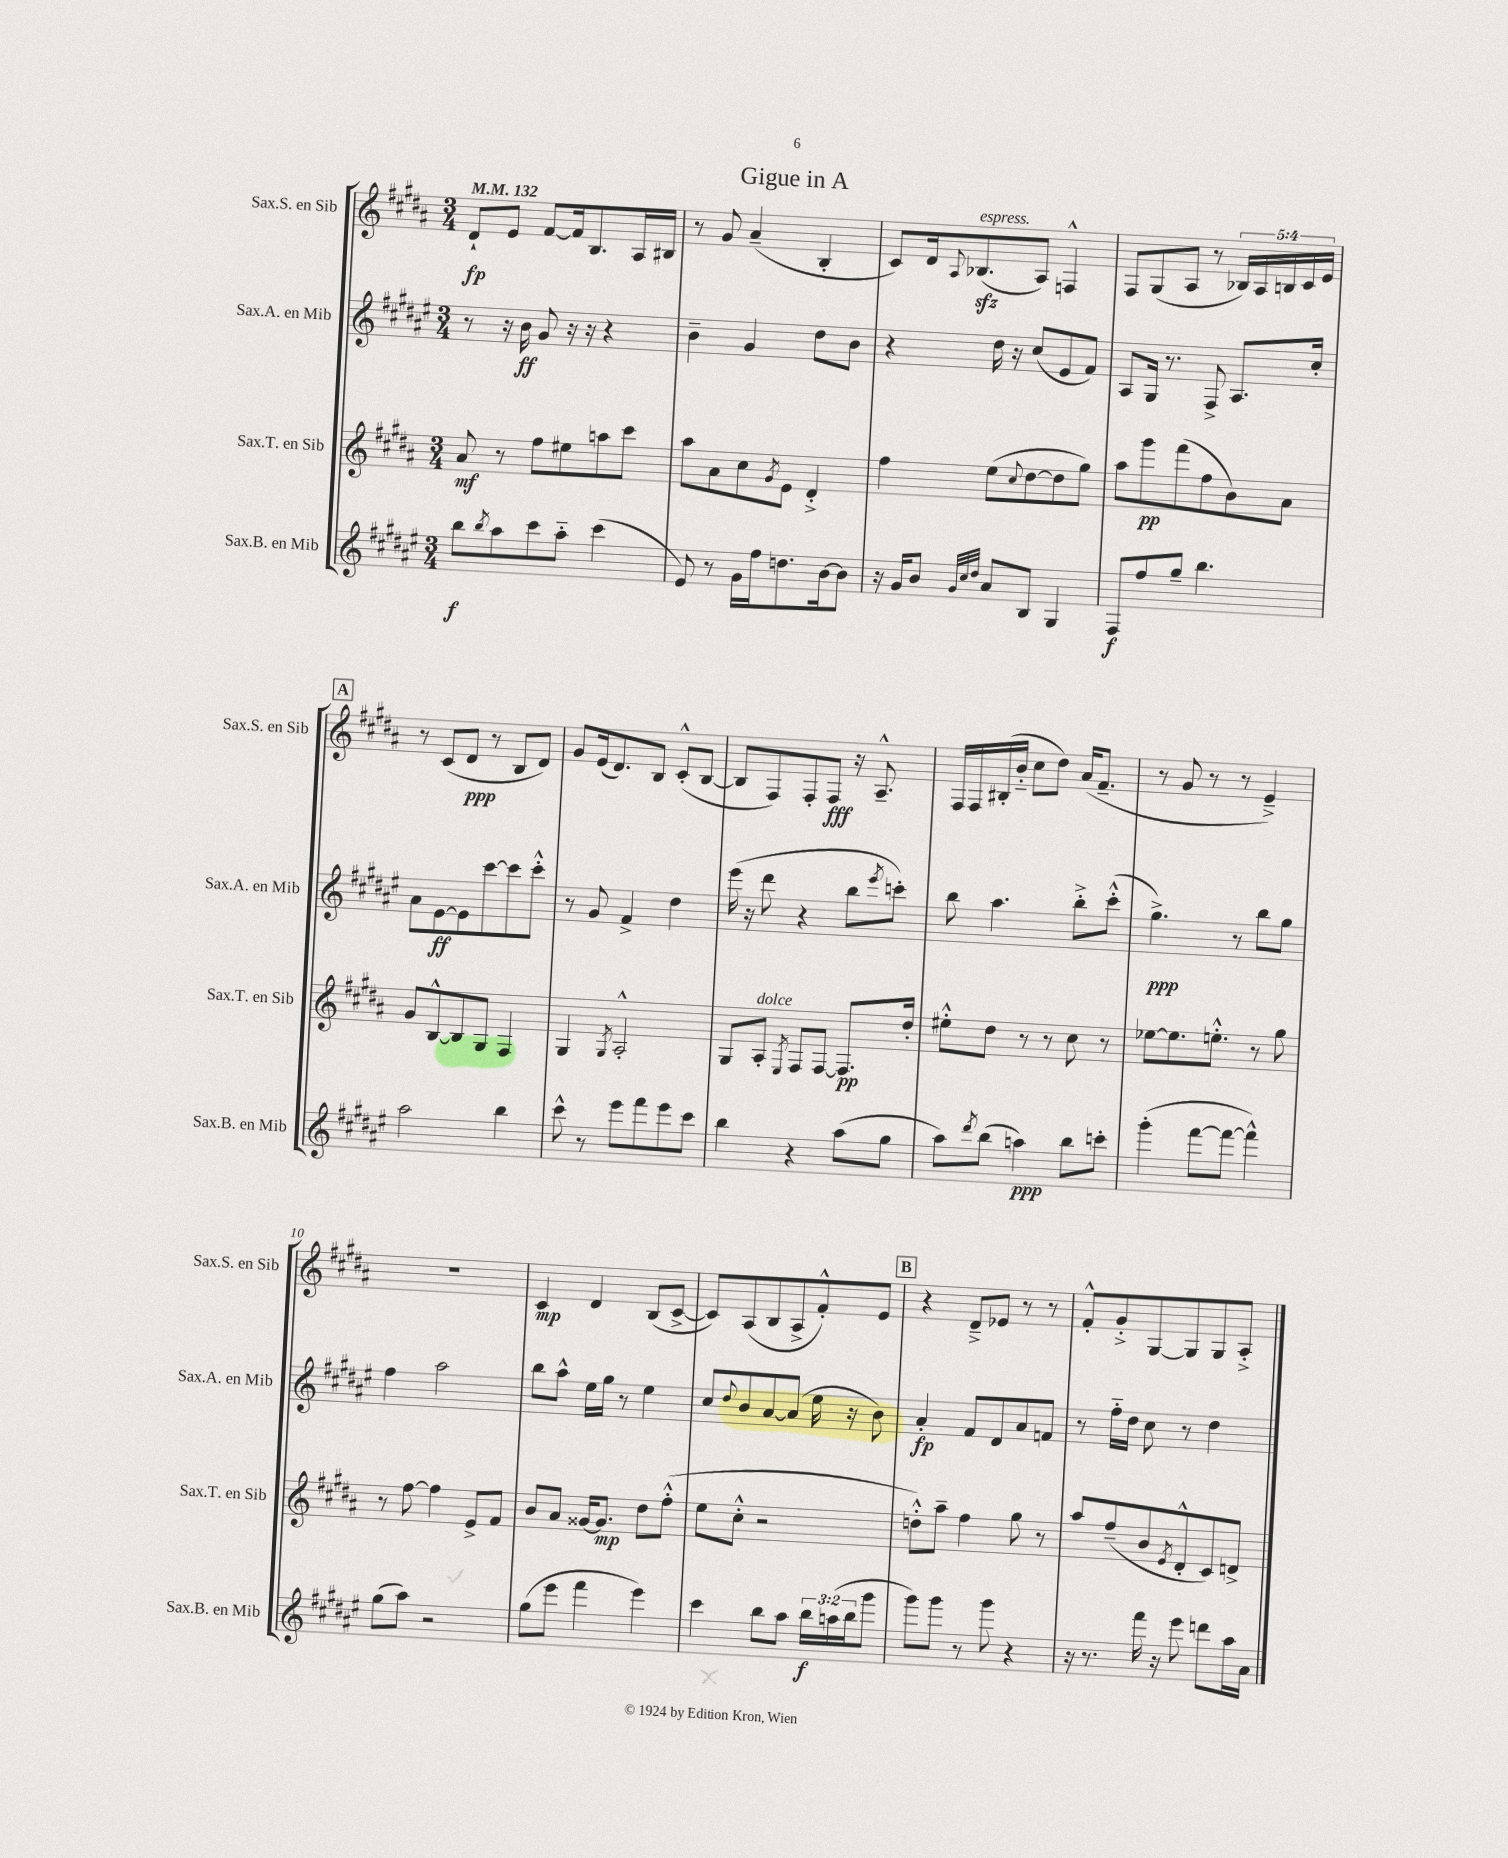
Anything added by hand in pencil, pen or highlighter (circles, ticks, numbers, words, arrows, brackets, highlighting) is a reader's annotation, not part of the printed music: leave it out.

**kern	**kern	**kern	**kern
*staff4	*staff3	*staff2	*staff1
*clefG2	*clefG2	*clefG2	*clefG2
*k[f#c#g#d#a#e#]	*k[f#c#g#d#a#]	*k[f#c#g#d#a#e#]	*k[f#c#g#d#a#]
*M3/4	*M3/4	*M3/4	*M3/4
*MM132	*MM132	*MM132	*MM132
8bb\L	8a#/	8r	8d#`/L
8qbb/	.	.	.
8aa#\	8r	16r	8e/J
.	.	16b\	.
8ccc#\	8ff#\L	8g#/	[8f#/L
8aa#'~\J	8ee#\	16r	16f#/]k
.	.	16r	8.B/
(4ccc#\	8aa\	4r	.
.	8ccc#\J	.	16A#/L
.	.	.	16B#/JJ
=	=	=	=
8e#/)	8aa#\L	4b~\	8r
8r	8a#\	.	8g#/
16g#\LL	8cc#\	4g#/	(4a#~/
16ff#\J	.	.	.
.	8qg#/	.	.
8.dd\	8e\J	.	.
.	4d#'^/	8dd#\L	4B'/
[16b\k	.	.	.
8b\]J	.	8b\J	.
=	=	=	=
16r	4ff#\	4r	8c#/L)
16g#/LK	.	.	.
8b/J	.	.	16d#/k
.	.	.	8qqA#/
.	.	.	(8.B-/
32qqg#/LLL	.	.	.
32qqcc#/	.	.	.
32qqdd#/JJJ	.	.	.
8a#/L	(8ee\L	16dd#\	.
.	.	16r	.
.	8qqcc#/	.	.
8B/J	[8dd#\	(8cc#/L	8A#/J)
4G#/	8dd#\]	8e#/	4F^^/
.	8gg#\J)	8f#/J)	.
=	=	=	=
8F#/L	8aa#\L	8A#/L	8F#/L
8ff#/	8ggg#\	16G#/Jk	(8G#/
.	.	8.r	.
8gg#~/J	(8fff#\	.	8A#/J
4.bb\	8ff#\	8F#^/	8r
.	8b\)	8.A#/L	20B-/LL)
.	.	.	20A#/
.	.	.	20B/
.	8a#\J	.	.
.	.	.	20c#/
.	.	16cc#'/Jk	.
.	.	.	20e/JJ
=	=	=	=
2aa#\	8g#/L	8a#\L	8r
.	[8B^^/	[8e#\	(8c#/L
.	8B/]	8e#\]	8d#/J
.	8G#/J	[8ccc#\	8r
4bb\	4F#/	8ccc#\]	8B/L
.	.	8ccc#'^^\J	8d#/J)
=	=	=	=
8ccc#^^\	4G#/	8r	8g#/L
8r	.	8g#/	(16e/k
.	.	.	8.d#/)
.	8qG#/	.	.
8eee#\L	2A#'^^/	4f#^/	.
8fff#\	.	.	8B/J
8eee#\	.	4dd#\	(8c#'^^/L
8ccc#\J	.	.	[8B/J
=	=	=	=
4bb\	8G#/L	(16eee#\	8B/]L
.	.	16r	.
.	8A#'/J	8ddd#\	8F#/)
.	8qE/	.	.
4r	8F#/L	4r	8F#'/
.	[8F#/J	.	8F#/J
(8aa#\L	8.F#/]L	8bb\L	16r
.	.	.	8.A#~^^/
.	.	8qeee#/	.
8gg#\J	.	8ccc'\J)	.
.	16dd#'/Jk	.	.
=	=	=	=
8aa#\L)	8ee#'^^\L	8bb\	16F#/LL
.	.	.	16F#/
8qddd#/	.	.	.
(8bb\J	8dd#\J	4.aa#\	(16B#'/
.	.	.	16b'~/JJ
4aa\)	8r	.	8cc#\L
.	8r	.	8dd#\J)
8bb\L	8cc#\	8bb'^\L	(16a#/LK
.	.	.	8.f#~/J
8ccc'\J	8r	(8ccc#'^^\J	.
=	=	=	=
(4ggg#'\	[8ee-\L	4.gg#^\)	8r
.	8.ee-\]	.	8g#/
[8fff#\L	.	.	8r
.	8.ee'^^\J	.	.
8fff#\_J	.	8r	8r
4fff#^^\])	8r	8bb\L	4e~^/)
.	8gg#\	8gg#\J	.
=	=	=	=
(8gg#\L	8r	4ff#\	2.r
8aa#\J)	[8ff#\	.	.
2r	4ff#\]	2aa#\	.
.	8e^/L	.	.
.	8f#/J	.	.
=	=	=	=
(8gg#\L	8b/L	8bb\L	4c#/
8eee#\J	8a#/J	8aa#^^\J	.
4fff#\	[16g##/LK	16ee#\LL	4d#/
.	8.g##/]J	16gg#\JJ	.
.	.	8r	.
4eee#\)	8dd#\L	4ee#\	(8B/L
.	(8ff#'^^\J	.	[8c#^/J
=	=	=	=
4ccc#\	8ee\L	8cc#/L	8c#/]L)
.	.	8qqdd#/	.
.	8cc#'^^\J	8b/	(8A#/
8bb\L	2r	[8a#/	8B/
8aa#\J	.	(8a#/]J	8A#^/
24bb\LL	.	16ee#\	8f#'^^/)
(24aa\	.	.	.
.	.	16r	.
24bb\J	.	.	.
8ggg#\J	.	8b\)	8e/J
=	=	=	=
8ggg#\L)	8dd'^^\L)	4a#'/	4r
8ggg#\J	8aa#~\J	.	.
8r	4ff#\	8f#/L	8d#~^/L
8ggg#\	.	8d#/	8e-/J
4r	8gg#\	8a#/	8r
.	8r	8f/J	8r
=	=	=	=
16r	8aa#/L	8r	8f#'^^/L
8.r	.	.	.
.	(8ff#~/	16ff#'~\LL	8g#'^/
.	.	16dd#\JJ	.
16fff#\	8b/	8cc#\	[8G#/
16r	.	.	.
.	8qe/	.	.
8eee#\	8d#'^^/	8r	8G#/]
8ddd\L	8c#/)	4dd#\	8G#/
16aa#\L	8d^/J	.	8A#'^/J
16a#\JJ	.	.	.
==	==	==	==
*-	*-	*-	*-
